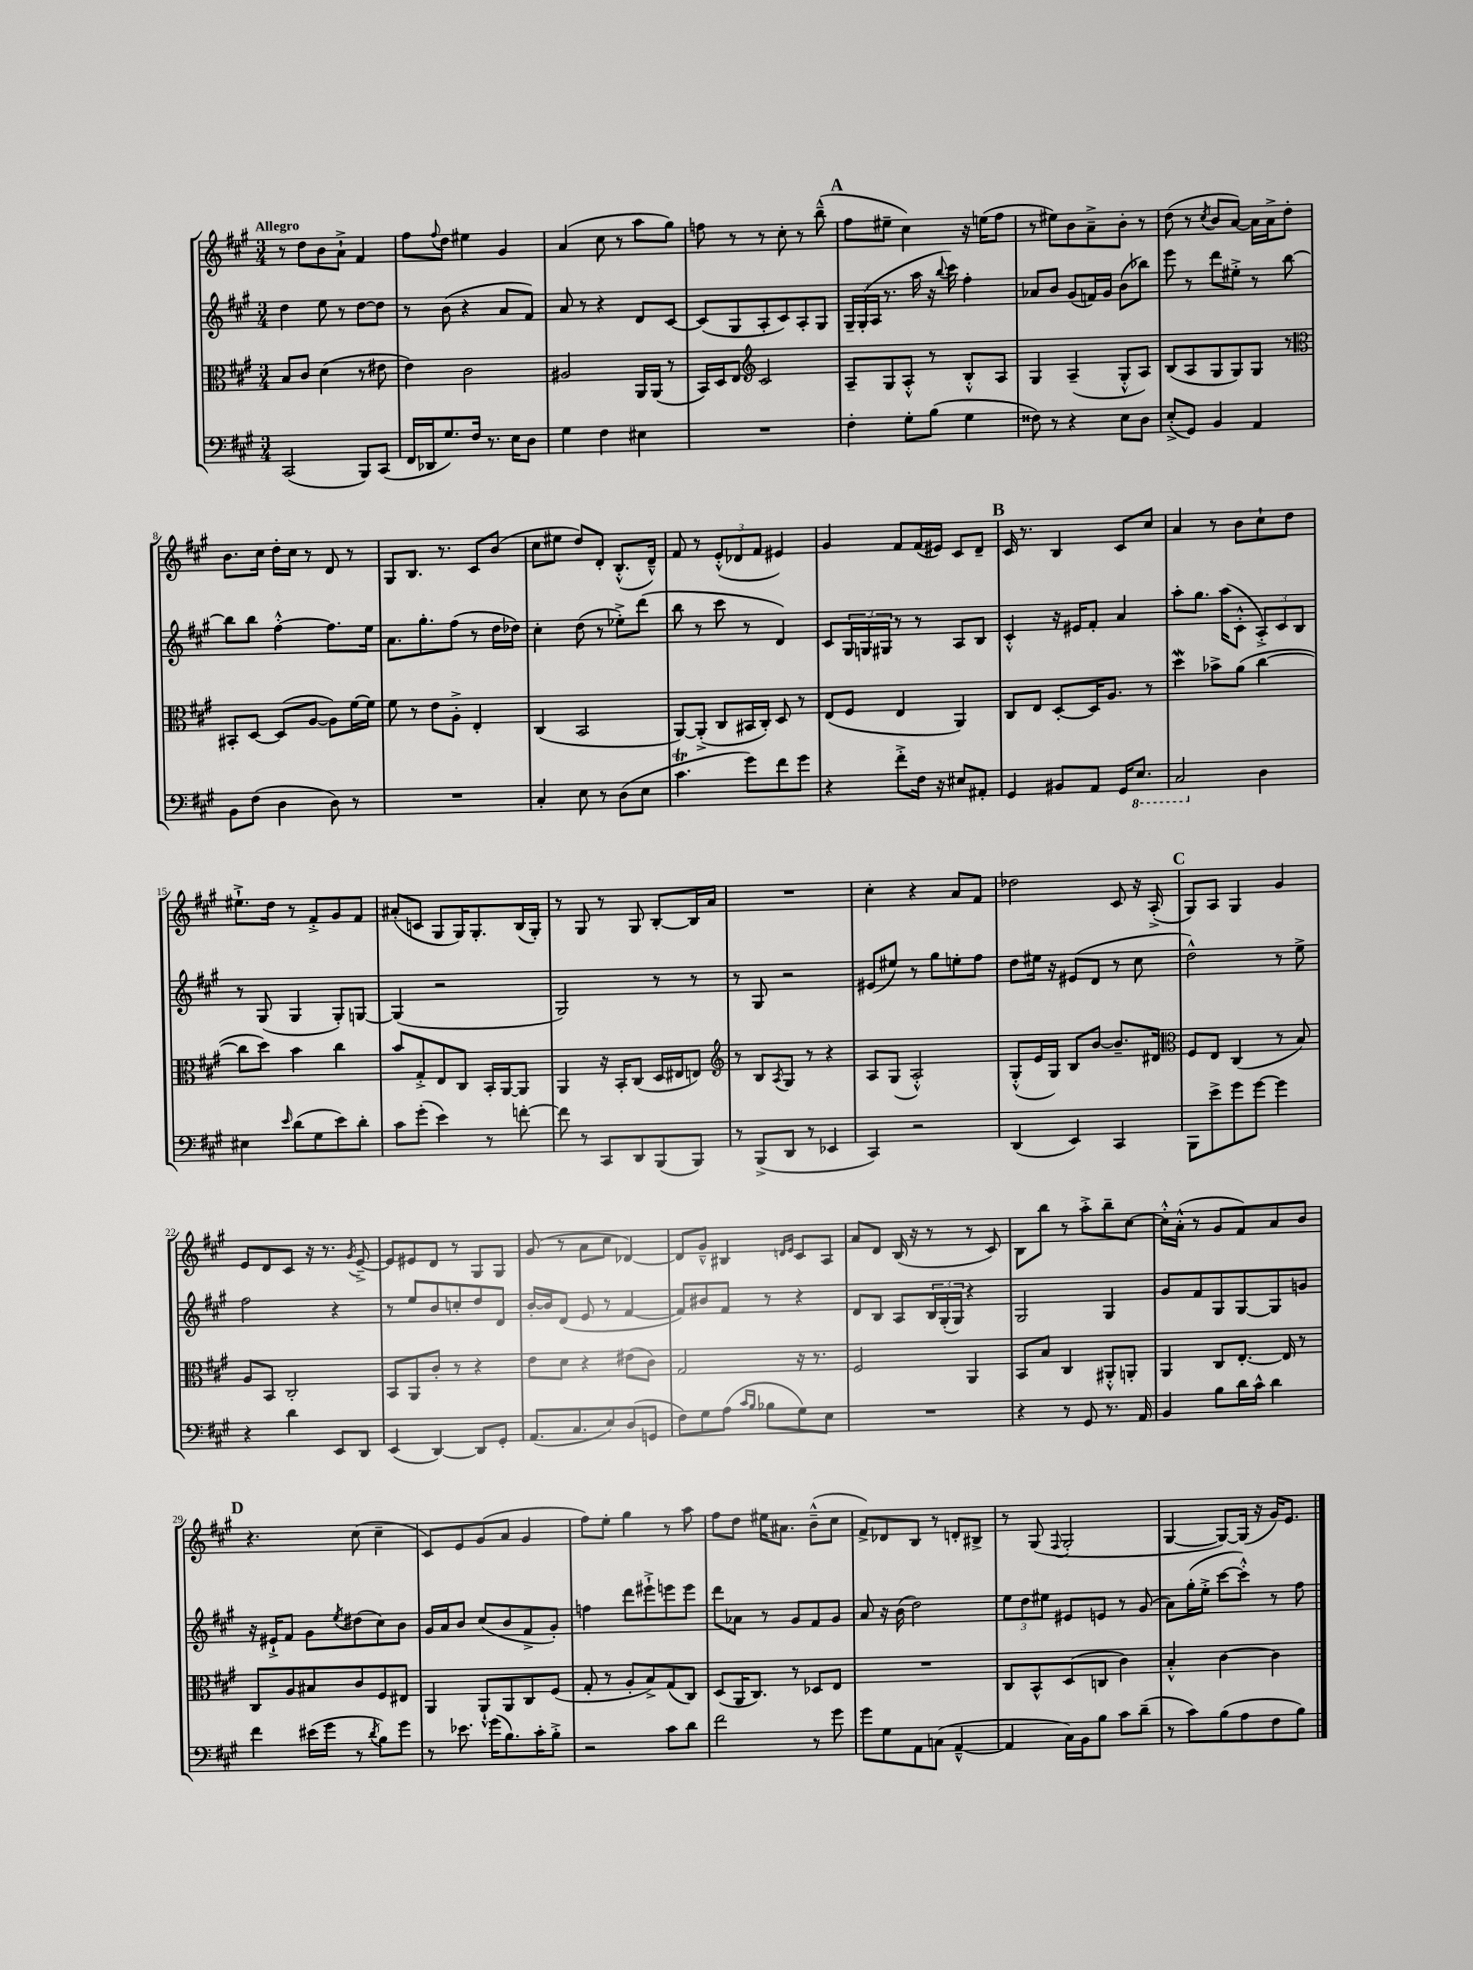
<<
\new StaffGroup <<
\new Staff = "s0" {
    \clef treble \key a \major \numericTimeSignature \time 3/4 \tempo "Allegro"
    r8 d''8 b'8 a'8-!-> fis'4 |
    fis''8 \appoggiatura { fis''8 } d''8 eis''4 gis'4 |
    a'4( cis''8 r8 a''8 gis''8) |
    f''8 r8 r8 cis''8-. r8 b''8---^( |
    \mark \markup { \bold "A" } fis''8 eis''8-- cis''4) r16 e''16( fis''8 |
    r8 eis''8) b'8 a'8---> b'8-. r8 |
    d''8( r8 \acciaccatura { cis''8 } b'8 a'8~) a'16 a'16-> d''8-. |
    b'8. cis''16 d''16-. cis''16 r8 d'8 r8 |
    gis8 b8. r8. cis'8 b'8( |
    cis''8 eis''8 d''8) d'8-. b8.-.-^( d'16---^) |
    fis'8 r8 \tuplet 3/2 { e'8-.-^( des'8 fis'8 } eis'4) |
    gis'4 fis'8 fis'16( eis'16) cis'8 d'8-- |
    \mark \markup { \bold "B" } cis'16 r8. b4 cis'8 cis''8 |
    a'4 r8 b'8 cis''8-! d''8 |
    eis''8.-!-> d''16 r8 fis'8-.-> gis'8 fis'8 |
    ais'8-.( c'8 gis8 gis16) gis8.-. b16( gis16-.) |
    r8 gis8 r8 gis8 b8~-. b16 a'16 |
    R2. |
    cis''4-. r4 a'8 fis'8 |
    des''2 cis'8 r16 a16-.->( |
    \mark \markup { \bold "C" } gis8) a8 gis4 gis'4 |
    e'8 d'8 cis'8 r16 r8. \acciaccatura { gis'8 } e'8~---> |
    e'8 eis'8 d'8 r8 gis8 gis8 |
    gis'8( r8 a'8 cis''8 des'4~) |
    des'8 gis'8---^ bis4 \grace { d'16 e'16 } cis'8 a8 |
    a'8 d'8 b16( r16 r8 r8 cis'8) |
    b8 b''8 r8 a''8-.-> b''8-- cis''8~ |
    cis''16-.-^ a'16-.-^( r8 gis'8 fis'8) a'8 b'8 |
    \mark \markup { \bold "D" } r4. cis''8( cis''4-- |
    cis'8) e'8 gis'8( a'8 gis'4 |
    fis''8) e''8-. gis''4 r8 a''8 |
    fis''8 d''8 eis''16 ais'8. b'8---^( cis''8 |
    fis'8->) des'8 b8 r8 d'8-. bis8-> |
    r8 gis8( \appoggiatura { fis8 } gis2-. |
    gis4~ gis8~) gis16( r16 gis'16) e'8. \bar "|." |
}
\new Staff = "s1" {
    \clef treble \key a \major \numericTimeSignature \time 3/4
    d''4 e''8 r8 d''8~ d''8 |
    r8 b'8( r4 a'8 fis'8) |
    a'8 r8 r4 d'8 cis'8~ |
    cis'8( gis8 a8-. cis'8) a8-. gis8 |
    \mark \markup { \bold "A" } \tuplet 3/2 { gis16-- gis16-.( a16 } r8. a''16 r16 \appoggiatura { b''8 } cis'''16) fis''4-. |
    aes'8 b'8 gis'8( f'16) gis'16 b'8( bes''8) |
    e'''8 r8 d'''8 eis''8-.-> r8 b''8~ |
    b''8 b''8 fis''4~-.-^ fis''8. e''16 |
    a'8. gis''8.-. fis''8( r8 d''16 des''16) |
    cis''4-. d''8( r8 ees''8-.->) d'''8( |
    b''8 r8 cis'''8 r8 d'4) |
    cis'8 \tuplet 3/2 { gis16 g16 gis16 } r8 r8 a8 b8 |
    \mark \markup { \bold "B" } cis'4-.-^ r16 eis'16 fis'8-. a'4 |
    a''8-. gis''8. a''16( cis'8-.-^ \tuplet 3/2 { a8-.->) cis'8 b8 } |
    r8 gis8( gis4 gis8-.) g8~ |
    g4( r2 |
    gis2) r8 r8 |
    r8 gis8 r2 |
    eis'8( eis''8) r8 gis''8 e''8-. fis''8 |
    d''8 eis''16 r16 eis'8( d'8 r8 cis''8 |
    \mark \markup { \bold "C" } d''2-^) r8 e''8-> |
    fis''2 r4 |
    r8 e''8 b'8 c''8-. d''8 d'8 |
    b'16~-. b'16 d'8( e'8 r8 fis'4~ |
    fis'8) bis'8 fis'8 r8 r4 |
    d'8 b8 a8 \tuplet 3/2 { b16 gis16-.( gis16) } r4 |
    gis2 gis4 |
    gis'8 fis'8 gis8 gis8~ gis8 g'8 |
    \mark \markup { \bold "D" } r16 eis'16-!-> fis'8 gis'8 \acciaccatura { e''8 } dis''8( cis''8) b'8 |
    gis'16 a'16 b'8 cis''8( b'8 fis'8-> gis'8-.) |
    f''4 d'''8 eis'''8-!-> e'''8 e'''8 |
    d'''8 aes'8 r8 gis'8 fis'8 gis'8 |
    a'8 r16 b'16( d''2) |
    \tuplet 3/2 { e''8 d''8 eis''8 } eis'8 e'8 r8 gis'8( |
    a'8) gis''16-.( e''16-.-> cis'''8~ cis'''8-.-^) r8 fis''8 \bar "|." |
}
\new Staff = "s2" {
    \clef alto \key a \major \numericTimeSignature \time 3/4
    b8 cis'8 d'4( r8 eis'8 |
    e'4) cis'2 |
    ais2 a,16 a,16( r8 |
    b,16) d16 e8 \clef treble cis'2 |
    \mark \markup { \bold "A" } a8-- gis8 a8-.-^ r8 b8-.-^ a8 |
    gis4 a4--( gis8-.-^ a8) |
    b8( a8 gis8 gis8) gis8 r8 |
    \clef alto bis,8-. d8~ d8( a8~ a8) fis'16~ fis'16 |
    fis'8 r8 e'8 a8-.-> e4-. |
    cis4( b,2 |
    a,8~) a,8-.->( cis8 bis,16 cis16-.) d8 r8 |
    e8( fis8 e4 a,4) |
    \mark \markup { \bold "B" } cis8 e8 d8~-. d16 a8. r8 |
    d''4\mordent bes'8-> a'8( cis''4~ |
    cis''8 d''8) b'4 cis''4 |
    b'8 gis8-.-> e8 cis8 b,16-. a,16~ a,8 |
    a,4 r16 b,16-. cis8( d16 eis16 e8) |
    \clef treble r8 b8 \acciaccatura { a8 } gis8 r8 r4 |
    a8 gis8( a2-.-^) |
    gis8-.-^( e'16 gis16) b8 b'8~ b'8.-- dis'16 |
    \mark \markup { \bold "C" } \clef alto fis8 e8 cis4( r8 b8) |
    a8 b,8 cis2-. |
    b,8 a,8 cis'8-. r8 r4 |
    e'8 d'8 r4 eis'8( cis'8) |
    gis2 r16 r8. |
    fis2 a,4 |
    b,8 b8 cis4 ais,8-.-^ a,8-. |
    a,4 cis8 e8.~-. e16 r8 |
    \mark \markup { \bold "D" } cis8 a8 bis8 cis'8 fis8 eis8 |
    a,4 a,8-!-^ a,8 cis8 fis8( |
    gis8-. r8 a8-. b8->) gis8( cis8) |
    d8( a,16 cis8.) r8 des8 e8 |
    R2. |
    cis8 b,8-^ d8( c8 cis'4) |
    b4-.-^ cis'4~ cis'4 \bar "|." |
}
\new Staff = "s3" {
    \clef bass \key a \major \numericTimeSignature \time 3/4
    cis,2( b,,8) cis,8( |
    fis,16 des,16 gis8.) fis16 r8. e16 d8 |
    gis4 fis4 eis4 |
    R2. |
    \mark \markup { \bold "A" } fis4-. gis8-. b8( gis4 |
    fisis8) r8 r4 e8 d8 |
    e8-.->( gis,8) b,4 a,4 |
    b,8 fis8( d4 d8) r8 |
    R2. |
    cis4-. e8 r8 d8( e8 |
    cis'4.\trill gis'8) fis'8 gis'8 |
    r4 fis'8-.-> fis16 r16 eis8 ais,8-. |
    \mark \markup { \bold "B" } gis,4 bis,8 a,8 gis,16 \ottava #-1 e,8. |
    cis,2 \ottava #0 d4 |
    eis4 \grace { e'16 } d'8( gis8 e'8) d'8-. |
    cis'8 gis'8-.( e'4) r8 f'8~-. |
    f'8 r8 cis,8 d,8 b,,8( b,,8) |
    r8 b,,8->( d,8 r8 ees,4 |
    cis,4) r2 |
    d,4( e,4) cis,4 |
    \mark \markup { \bold "C" } b,,8 e'8-> gis'8 gis'8~ gis'4 |
    r4 d'4 e,8 d,8 |
    e,4( d,4~) d,8 gis,8-. |
    a,8.( cis8. e8) d8( g,8 |
    fis8) gis8 a8( \grace { cis'16 b16 } bes8 gis8) e8 |
    R2. |
    r4 r8 gis,8 r8. a,16 |
    b,4 b8 d'16 cis'16-^ d'4 |
    \mark \markup { \bold "D" } fis'4 eis'16( gis'16 r8 \acciaccatura { d'8 } b8) gis'8 |
    r8 ees'8. gis'16( b8.) cis'16-. b8-.-> |
    r2 cis'8 d'8 |
    fis'2 r8 gis'8 |
    gis'8 gis8 a,8 c8( a,4~---^ |
    a,4 cis16) b,16 b8 cis'8 d'8--( |
    r8 cis'8) b8( a8 fis8 b8) \bar "|." |
}
>>
>>
